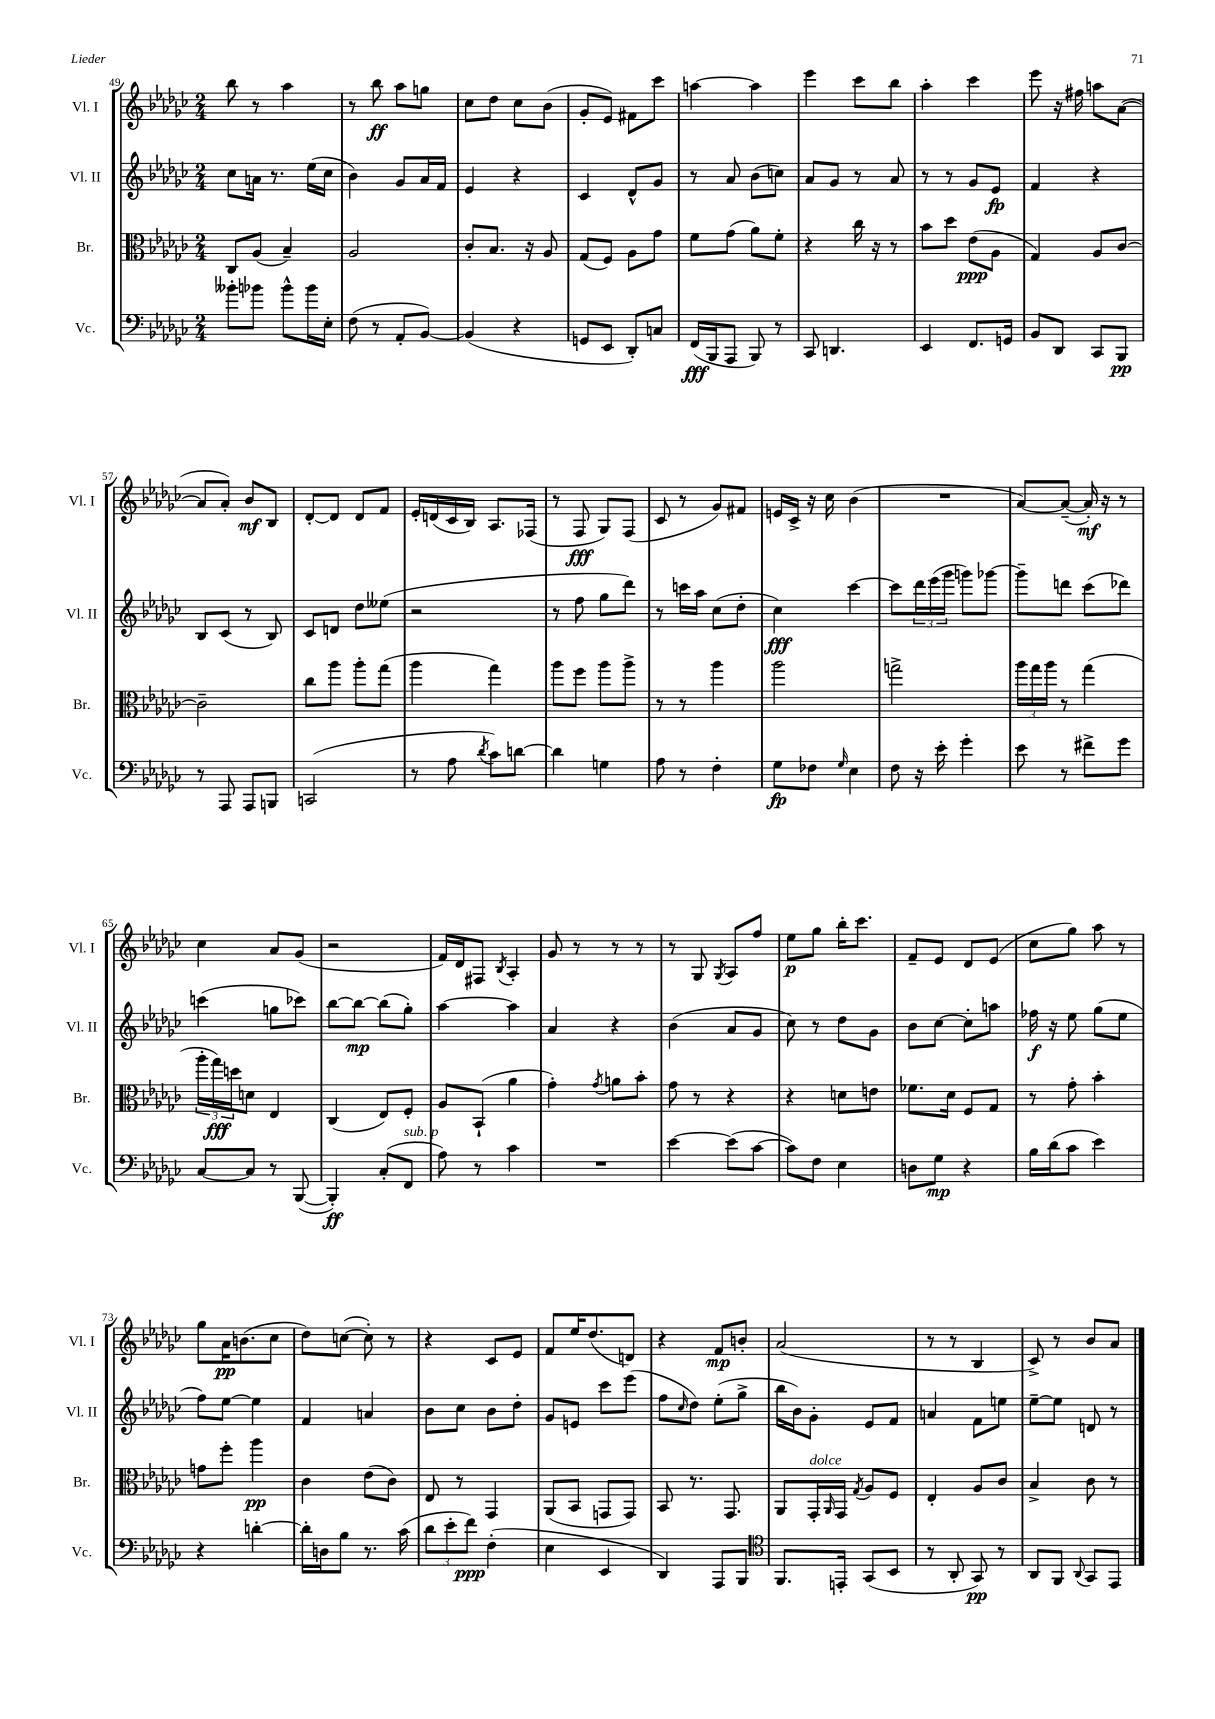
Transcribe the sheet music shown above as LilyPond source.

<<
\new StaffGroup <<
\new Staff = "s0" \with { instrumentName = "Vl. I" shortInstrumentName = "Vl. I" } {
    \clef treble \key ges \major \numericTimeSignature \time 2/4
    bes''8 r8 aes''4 |
    r8 bes''8\ff aes''8 g''8 |
    ces''8 des''8 ces''8 bes'8( |
    ges'8-. ees'8) fis'8 ces'''8 |
    a''4~ a''4 |
    ees'''4 ces'''8 bes''8 |
    aes''4-. ces'''4 |
    ees'''8 r16 fis''16 a''8 aes'8~( |
    aes'8 aes'8-.) bes'8\mf bes8 |
    des'8~-. des'8 des'8 f'8 |
    ees'16-. d'16( ces'16 bes16) aes8. fes16( |
    r8 f8\fff ges8) f8( |
    ces'8 r8 ges'8) fis'8 |
    e'16 ces'16-> r16 ces''16 bes'4( |
    R2 |
    aes'8~) aes'8~--( aes'16-.\mf) r16 r8 |
    ces''4 aes'8 ges'8( |
    r2 |
    f'16) des'16 fis8 \acciaccatura { bes8 } aes4-. |
    ges'8 r8 r8 r8 |
    r8 ges8 \acciaccatura { ges8 } aes8 f''8 |
    ees''8\p ges''8 bes''16-. ces'''8. |
    f'8-- ees'8 des'8 ees'8( |
    ces''8 ges''8) aes''8 r8 |
    ges''8 aes'16\pp b'8.( ces''8 |
    des''8) c''8~( c''8-.) r8 |
    r4 ces'8 ees'8 |
    f'8 ees''16 des''8.( d'8) |
    r4 f'8\mp b'8-. |
    aes'2( |
    r8 r8 bes4 |
    ces'8->) r8 bes'8 aes'8 \bar "|." |
}
\new Staff = "s1" \with { instrumentName = "Vl. II" shortInstrumentName = "Vl. II" } {
    \clef treble \key ges \major \numericTimeSignature \time 2/4
    ces''8 a'16 r8. ees''16( ces''16 |
    bes'4) ges'8 aes'16 f'16 |
    ees'4 r4 |
    ces'4 des'8-^ ges'8 |
    r8 aes'8 bes'8( c''8) |
    aes'8 ges'8 r8 aes'8 |
    r8 r8 ges'8 ees'8\fp |
    f'4 r4 |
    bes8 ces'8( r8 bes8) |
    ces'8 d'8 des''8 eeses''8( |
    r2 |
    r8 f''8 ges''8 des'''8) |
    r8 c'''16 aes''16 ces''8( des''8-. |
    ces''4\fff) ces'''4~ |
    ces'''8 \tuplet 3/2 { des'''16 ees'''16( ges'''16 } g'''8) ges'''8~ |
    ges'''8-- d'''8 ces'''8( des'''8) |
    c'''4( g''8 ces'''8) |
    bes''8~ bes''8~\mp bes''8( ges''8-.) |
    aes''4~ aes''4 |
    aes'4 r4 |
    bes'4( aes'8 ges'8 |
    ces''8) r8 des''8 ges'8 |
    bes'8 ces''8~ ces''8-. a''8 |
    fes''16\f r16 ees''8 ges''8( ees''8 |
    f''8) ees''8~ ees''4 |
    f'4 a'4 |
    bes'8 ces''8 bes'8 des''8-. |
    ges'8 e'8 ces'''8 ees'''8( |
    f''8 \grace { ces''16 } des''8) ees''8-.( ges''8-> |
    bes''16 bes'16) ges'8-. ees'8 f'8 |
    a'4 f'8 e''8 |
    ees''8~-- ees''8 d'8 r8 \bar "|." |
}
\new Staff = "s2" \with { instrumentName = "Br." shortInstrumentName = "Br." } {
    \clef alto \key ges \major \numericTimeSignature \time 2/4
    ces8 aes8( bes4--) |
    aes2 |
    ces'8-. bes8. r16 aes8 |
    ges8( f8) aes8 ges'8 |
    f'8 ges'8( aes'8) f'8-. |
    r4 ces''16 r16 r8 |
    bes'8 des''8 ees'8\ppp( aes8 |
    ges4) aes8 ces'8~ |
    ces'2-- |
    ces''8 aes''8 aes''8-. ges''8( |
    aes''4 ges''4) |
    aes''8 f''8 aes''8 aes''8-> |
    r8 r8 aes''4 |
    aes''2 |
    g''2-> |
    \tuplet 3/2 { aes''16 ges''16 aes''16 } r8 ges''4( |
    \tuplet 3/2 { aes''16-. ges''16\fff) d''16 } d'8 ees4 |
    ces4( ees8) f8-. |
    aes8 bes,8-!( aes'4 |
    ges'4-.) \acciaccatura { ges'8 } a'8 bes'8-. |
    ges'8 r8 r4 |
    r4 d'8 e'8 |
    fes'8. des'16 f8 ges8 |
    r8 ges'8-. bes'4-. |
    g'8 f''8-. aes''4\pp |
    ces'4 ees'8( ces'8) |
    ees8 r8 ges,4 |
    aes,8( bes,8 g,8 g,8) |
    bes,8 r8. ges,8. |
    aes,8 ges,16-.^\markup { \italic "dolce" } \grace { aes,16 } ges,16 \acciaccatura { ges8 } aes8 f8 |
    ees4-. aes8 ces'8 |
    bes4-> ces'8 r8 \bar "|." |
}
\new Staff = "s3" \with { instrumentName = "Vc." shortInstrumentName = "Vc." } {
    \clef bass \key ges \major \numericTimeSignature \time 2/4
    beses'8-. bes'8 bes'8-^ bes'16 ees16-. |
    f8( r8 aes,8-. bes,8~) |
    bes,4( r4 |
    g,8 ees,8 des,8-.) c8 |
    f,16\fff( bes,,16 aes,,8 bes,,8) r8 |
    ces,8 d,4. |
    ees,4 f,8. g,16 |
    bes,8 des,8 ces,8 bes,,8\pp |
    r8 aes,,8 aes,,8 b,,8 |
    c,2( |
    r8 aes8 \acciaccatura { des'8 } ces'8) d'8~ |
    d'4 g4 |
    aes8 r8 f4-. |
    ges8\fp fes8 \grace { ges16 } ees4 |
    f8 r16 ees'16-. ges'4-. |
    ees'8 r8 fis'8-> ges'8 |
    ces8~ ces8 r8 bes,,8~( |
    bes,,4-.\ff) ces8-.( f,8^\markup { \italic "sub. p" } |
    aes8) r8 ces'4 |
    R2 |
    ees'4~ ees'8( ces'8~ |
    ces'8) f8 ees4 |
    d8 ges8\mp r4 |
    bes16 des'16( ces'8 ees'4) |
    r4 d'4~-. |
    d'16-. d16 bes8 r8. ces'16( |
    \tuplet 3/2 { des'8 ees'8-. f'8\ppp) } f4-.( |
    ees4 ees,4 |
    des,4) aes,,8 bes,,8 |
    \clef tenor f,8. e,16-. ges,8( bes,8 |
    r8 aes,8-. ges,8\pp) r8 |
    aes,8 f,8 \appoggiatura { aes,8 } ges,8 ees,8 \bar "|." |
}
>>
>>
\layout { \context { \Score currentBarNumber = #49 } }
